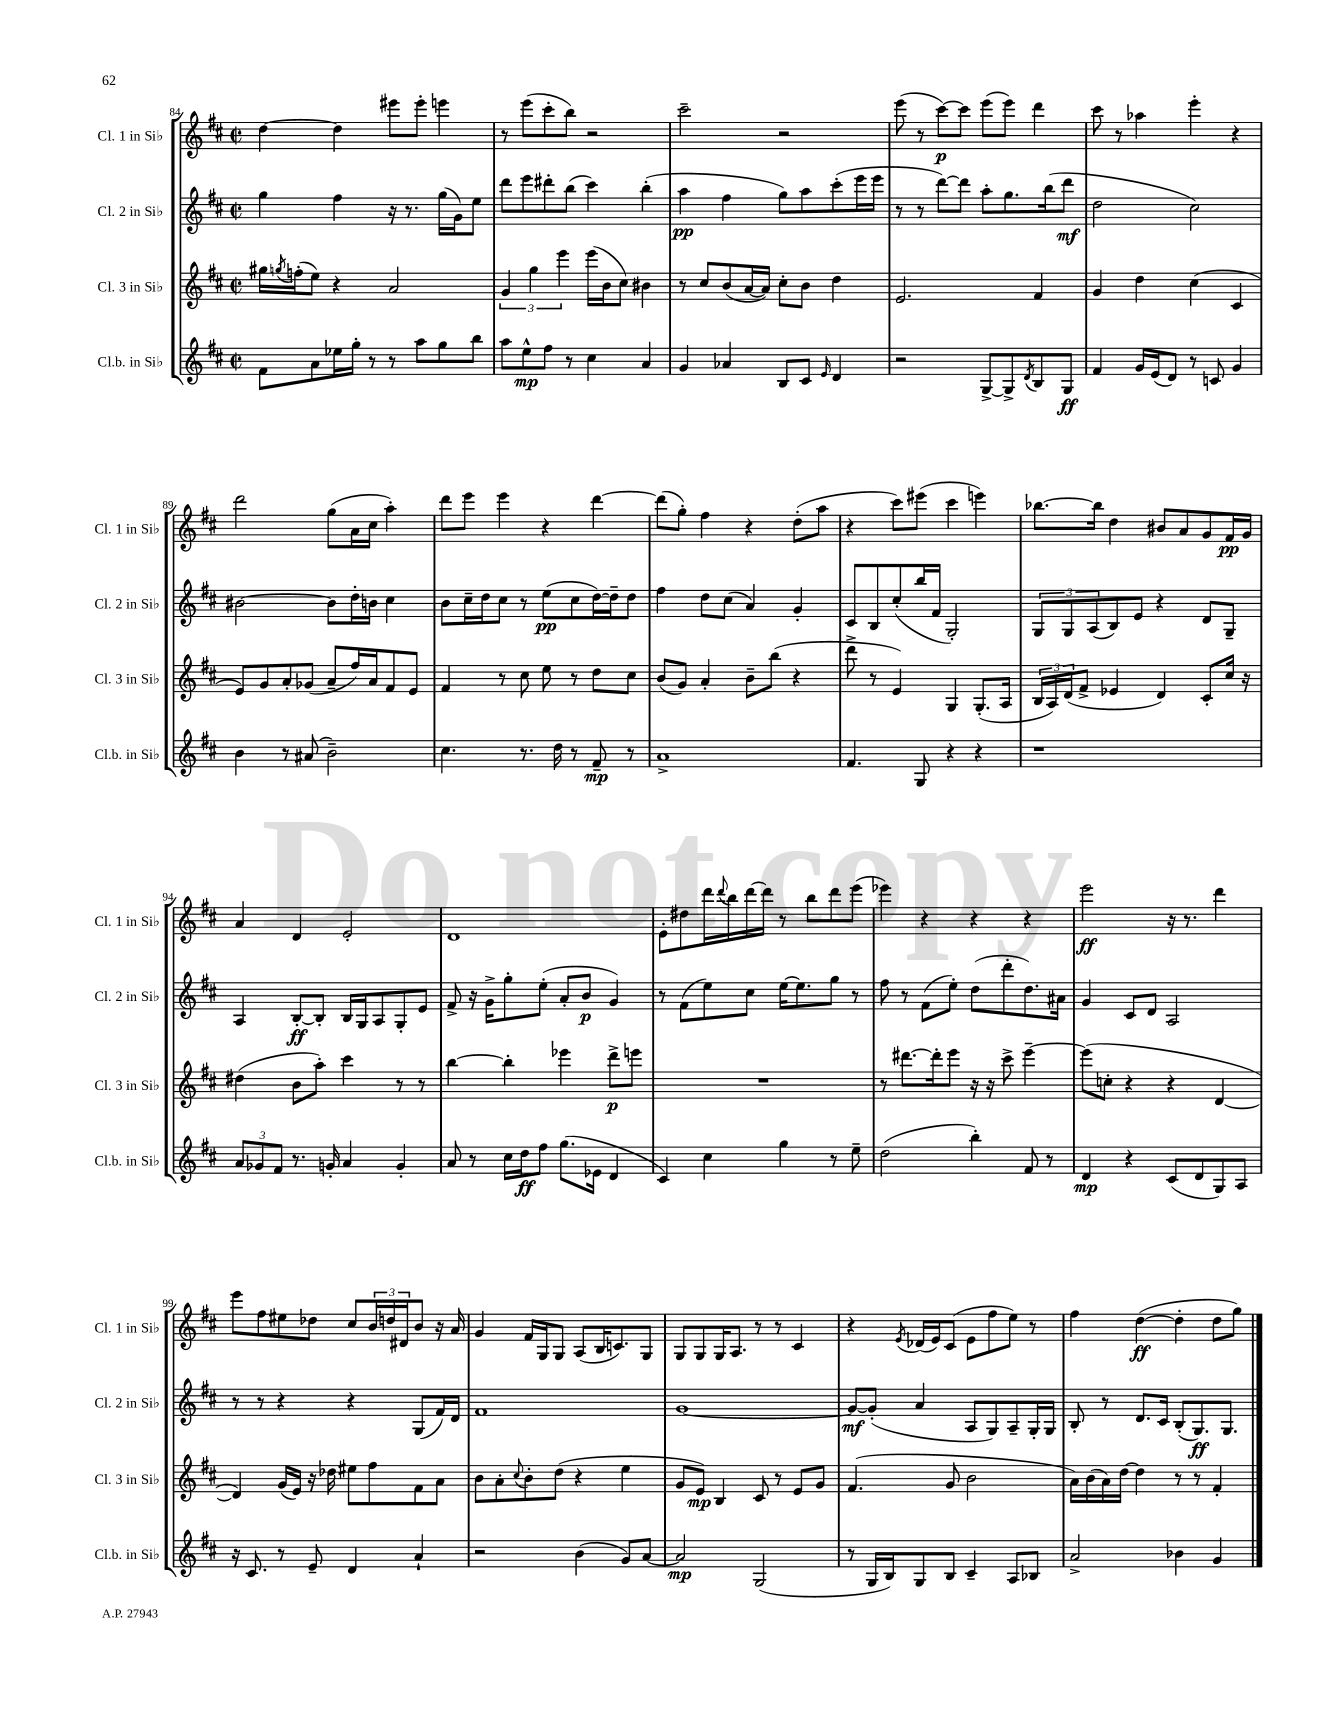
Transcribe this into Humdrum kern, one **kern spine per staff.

**kern	**dynam	**kern	**dynam	**kern	**dynam	**kern	**dynam
*part4	*part4	*part3	*part3	*part2	*part2	*part1	*part1
*staff4	*staff4	*staff3	*staff3	*staff2	*staff2	*staff1	*staff1
*I"Cl.b. in Si♭	*	*I"Cl. 3 in Si♭	*	*I"Cl. 2 in Si♭	*	*I"Cl. 1 in Si♭	*
*I'Cl.b. in Si♭	*	*I'Cl. 3 in Si♭	*	*I'Cl. 2 in Si♭	*	*I'Cl. 1 in Si♭	*
*clefG2	*	*clefG2	*	*clefG2	*	*clefG2	*
*k[f#c#]	*	*k[f#c#]	*	*k[f#c#]	*	*k[f#c#]	*
*M2/2	*	*M2/2	*	*M2/2	*	*M2/2	*
*met(c|)	*	*met(c|)	*	*met(c|)	*	*met(c|)	*
=84	=84	=84	=84	=84	=84	=84	=84
8f#\L	.	16gg#X\LL	.	4gg\	.	[4dd\	.
.	.	8qggn/	.	.	.	.	.
.	.	(16ffn'\J	.	.	.	.	.
8a\	.	8ee\J)	.	.	.	.	.
16ee-X\L	.	4r	.	4ff#\	.	4dd\]	.
16gg'\JJ	.	.	.	.	.	.	.
8r	.	.	.	.	.	.	.
8r	.	2a/	.	16r	.	8eee#X\L	.
.	.	.	.	8.r	.	.	.
8aa\L	.	.	.	.	.	8eee#'\J	.
8gg\	.	.	.	(16gg\LL	.	4eeen\	.
.	.	.	.	16g\J)	.	.	.
8bb\J	.	.	.	8ee\J	.	.	.
=85	=85	=85	=85	=85	=85	=85	=85
8aa\L	.	6g/	.	8ddd\L	.	8r	.
8ee^^\	mp	.	.	8eee\	.	(8eee\L	.
.	.	6gg\	.	.	.	.	.
8ff#\J	.	.	.	8ddd#X'\	.	8ccc#'\	.
.	.	6eee\	.	.	.	.	.
8r	.	.	.	(8bb\J	.	8bb\J)	.
4cc#\	.	(16eee\LL	.	4ccc#\)	.	2r	.
.	.	16b\J	.	.	.	.	.
.	.	8cc#\J)	.	.	.	.	.
4a/	.	4b#X\	.	(4bb'\	.	.	.
=86	=86	=86	=86	=86	=86	=86	=86
4g/	.	8r	.	4aa\	pp	2ccc#~\	.
.	.	8cc#/L	.	.	.	.	.
4a-X/	.	(8b/	.	4ff#\	.	.	.
.	.	[16a/L	.	.	.	.	.
.	.	16a/JJ])	.	.	.	.	.
8B/L	.	8cc#'\L	.	8gg\L)	.	2r	.
8c#/J	.	8b\J	.	8aa\	.	.	.
16qqe/	.	.	.	.	.	.	.
4d/	.	4dd\	.	(8ccc#'\	.	.	.
.	.	.	.	16eee\L	.	.	.
.	.	.	.	16eee\JJ	.	.	.
=87	=87	=87	=87	=87	=87	=87	=87
2r	.	2.e/	.	8r	.	(8eee\	.
.	.	.	.	8r	.	8r	.
.	.	.	.	[8ddd\L)	.	[8ccc#\L)	p
.	.	.	.	8ddd\J]	.	8ccc#\J]	.
[8G^/L	.	.	.	8aa'\L	.	(8eee\L	.
8G^/]	.	.	.	8.gg\	.	8eee\J)	.
8qd/	.	.	.	.	.	.	.
8B/	.	4f#/	.	.	.	4ddd\	.
.	.	.	.	(16bb\k	.	.	.
8G/J	ff	.	.	8ddd\J	mf	.	.
=88	=88	=88	=88	=88	=88	=88	=88
4f#/	.	4g/	.	2dd\	.	8ccc#\	.
.	.	.	.	.	.	8r	.
16g/LL	.	4dd\	.	.	.	4aa-X\	.
(16e/J	.	.	.	.	.	.	.
8d/J)	.	.	.	.	.	.	.
8r	.	(4cc#\	.	2cc#\)	.	4eee'\	.
8cn/	.	.	.	.	.	.	.
4g/	.	4c#/	.	.	.	4r	.
!!LO:LB:g=z
=89	=89	=89	=89	=89	=89	=89	=89
4b\	.	8e/L)	.	[2b#X\	.	2ddd\	.
.	.	8g/	.	.	.	.	.
8r	.	8a'/	.	.	.	.	.
(8a#X/	.	(8g-X/J	.	.	.	.	.
2b~\)	.	8a~/L	.	8b#\L]	.	(8gg\L	.
.	.	16ff#/L)	.	16dd'\L	.	16a\L	.
.	.	16a/J	.	16bn\JJ	.	16cc#\JJ	.
.	.	8f#/	.	4cc#\	.	4aa'\)	.
.	.	8e/J	.	.	.	.	.
=90	=90	=90	=90	=90	=90	=90	=90
4.cc#\	.	4f#/	.	8b\L	.	8ddd\L	.
.	.	.	.	16cc#~\L	.	8eee\J	.
.	.	.	.	16dd\J	.	.	.
.	.	8r	.	8cc#\J	.	4eee\	.
8.r	.	8cc#\	.	8r	.	.	.
.	.	8ee\	.	(8ee\L	pp	4r	.
16dd\	.	.	.	.	.	.	.
8r	.	8r	.	8cc#\	.	.	.
8f#~/	mp	8dd\L	.	[16dd\L)	.	[4ddd\	.
.	.	.	.	16dd~\J]	.	.	.
8r	.	8cc#\J	.	8dd\J	.	.	.
=91	=91	=91	=91	=91	=91	=91	=91
1a^	.	(8b/L	.	4ff#\	.	(8ddd\L]	.
.	.	8g/J)	.	.	.	8gg'\J)	.
.	.	4a'/	.	8dd\L	.	4ff#\	.
.	.	.	.	(8cc#\J	.	.	.
.	.	8b~\L	.	4a/)	.	4r	.
.	.	(8bb\J	.	.	.	.	.
.	.	4r	.	4g'/	.	(8dd'\L	.
.	.	.	.	.	.	8aa\J	.
=92	=92	=92	=92	=92	=92	=92	=92
4.f#/	.	8ddd^\	.	8c#/L	.	4r	.
.	.	8r	.	8B/	.	.	.
.	.	4e/)	.	(8cc#'/	.	8ccc#\L)	.
8G/	.	.	.	16bb/L	.	(8eee#X\J	.
.	.	.	.	16f#/JJ	.	.	.
4r	.	4G/	.	2G'/)	.	4ccc#\	.
4r	.	(8.G'/L	.	.	.	4eeen\)	.
.	.	16A/Jk	.	.	.	.	.
=93	=93	=93	=93	=93	=93	=93	=93
1r	.	24B/LL	.	12G/L	.	[8.bb-X\L	.
.	.	24A/)	.	.	.	.	.
.	.	(24d/J	.	12G/	.	.	.
.	.	8f#^/J	.	.	.	.	.
.	.	.	.	(12A/	.	.	.
.	.	.	.	.	.	16bb-\Jk]	.
.	.	4e-X/	.	8B/)	.	4dd\	.
.	.	.	.	8e/J	.	.	.
.	.	4d/)	.	4r	.	8b#X/L	.
.	.	.	.	.	.	8a/	.
.	.	8c#'/L	.	8d/L	.	8g/	.
.	.	16cc#/Jk	.	8G~/J	.	16f#/L	pp
.	.	16r	.	.	.	16g/JJ	.
!!LO:LB:g=z
=94	=94	=94	=94	=94	=94	=94	=94
12a/L	.	(4dd#X\	.	4A/	.	4a/	.
12g-X/	.	.	.	.	.	.	.
12f#/J	.	.	.	.	.	.	.
8.r	.	8b\L	.	[8B'/L	ff	4d/	.
.	.	8aa'\J)	.	8B'/J]	.	.	.
16gn'/	.	.	.	.	.	.	.
4a/	.	4ccc#\	.	16B/LL	.	2e'/	.
.	.	.	.	16G/J	.	.	.
.	.	.	.	8A/	.	.	.
4g'/	.	8r	.	8G'/	.	.	.
.	.	8r	.	8e/J	.	.	.
=95	=95	=95	=95	=95	=95	=95	=95
8a/	.	[4bb\	.	8f#^/	.	1d	.
8r	.	.	.	16r	.	.	.
.	.	.	.	16g^\KL	.	.	.
16cc#\LL	.	4bb'\]	.	8gg'\	.	.	.
16dd\J	ff	.	.	.	.	.	.
8ff#\J	.	.	.	(8ee'\J	.	.	.
(8.gg\L	.	4eee-X\	.	8a'/L	.	.	.
.	.	.	.	8b/J	p	.	.
16e-X\Jk	.	.	.	.	.	.	.
4d/	.	8ddd^\L	p	4g/)	.	.	.
.	.	8eeen\J	.	.	.	.	.
=96	=96	=96	=96	=96	=96	=96	=96
4c#/)	.	1r	.	8r	.	8e'\L	.
.	.	.	.	(8f#\L	.	8dd#X\	.
4cc#\	.	.	.	8ee\)	.	16ddd\L	.
.	.	.	.	.	.	8qqddd/	.
.	.	.	.	.	.	16bb\	.
.	.	.	.	8cc#\J	.	[16ddd\	.
.	.	.	.	.	.	16ddd\JJ]	.
4gg\	.	.	.	[16ee\KL	.	8r	.
.	.	.	.	8.ee\]	.	.	.
.	.	.	.	.	.	8bb\L	.
8r	.	.	.	8gg\J	.	8ddd\	.
8ee~\	.	.	.	8r	.	(8eee\J	.
=97	=97	=97	=97	=97	=97	=97	=97
(2dd\	.	8r	.	8ff#\	.	4eee-X\)	.
.	.	[8.ddd#X\L	.	8r	.	.	.
.	.	.	.	(8f#\L	.	4r	.
.	.	16ddd#'\k]	.	.	.	.	.
.	.	8eee\J	.	8ee'\J)	.	.	.
4bb'\)	.	16r	.	(8dd\L	.	4r	.
.	.	16r	.	.	.	.	.
.	.	8ccc#^\	.	8ddd'\	.	.	.
8f#/	.	[4eee~\	.	8.dd\)	.	4r	.
8r	.	.	.	.	.	.	.
.	.	.	.	16a#X\Jk	.	.	.
=98	=98	=98	=98	=98	=98	=98	=98
4d/	mp	(8eee\L]	.	4g/	.	2eee\	ff
.	.	8ccn'\J	.	.	.	.	.
4r	.	4r	.	8c#/L	.	.	.
.	.	.	.	8d/J	.	.	.
(8c#/L	.	4r	.	2A/	.	16r	.
.	.	.	.	.	.	8.r	.
8d/	.	.	.	.	.	.	.
8G/)	.	[4d/	.	.	.	4ddd\	.
8A/J	.	.	.	.	.	.	.
!!LO:LB:g=z
=99	=99	=99	=99	=99	=99	=99	=99
16r	.	4d/])	.	8r	.	8eee\L	.
8.c#/	.	.	.	.	.	.	.
.	.	.	.	8r	.	8ff#\	.
8r	.	(16g/LL	.	4r	.	8ee#X\	.
.	.	16e/JJ)	.	.	.	.	.
8e~/	.	16r	.	.	.	8dd-X\J	.
.	.	16dd-X\	.	.	.	.	.
4d/	.	8ee#X\L	.	4r	.	8cc#/L	.
.	.	8ff#\	.	.	.	24b/L	.
.	.	.	.	.	.	24ddn/	.
.	.	.	.	.	.	24d#X/J	.
4a`/	.	8f#\	.	(8G/L	.	8b/J	.
.	.	8a\J	.	16f#/L)	.	16r	.
.	.	.	.	16d/JJ	.	16a/	.
=100	=100	=100	=100	=100	=100	=100	=100
2r	.	8b\L	.	1f#	.	4g/	.
.	.	8a'\	.	.	.	.	.
.	.	8qqcc#/	.	.	.	.	.
.	.	8b'\	.	.	.	16f#/LL	.
.	.	.	.	.	.	16G/J	.
.	.	(8dd\J	.	.	.	8G/J	.
(4b\	.	4r	.	.	.	(8A/L	.
.	.	.	.	.	.	16B/K	.
.	.	.	.	.	.	8.cn/)	.
8g/L)	.	4ee\	.	.	.	.	.
[8a/J	.	.	.	.	.	8G/J	.
=101	=101	=101	=101	=101	=101	=101	=101
2a/]	mp	8g/L	.	[1g	.	8G/L	.
.	.	8e/J)	mp	.	.	8G/	.
.	.	4B/	.	.	.	16G/K	.
.	.	.	.	.	.	8.A/J	.
(2G/	.	8c#/	.	.	.	8r	.
.	.	8r	.	.	.	8r	.
.	.	8e/L	.	.	.	4c#/	.
.	.	8g/J	.	.	.	.	.
=102	=102	=102	=102	=102	=102	=102	=102
8r	.	(4.f#/	.	8g/L_	mf	4r	.
16G/LL	.	.	.	(8g'/J]	.	.	.
16B/J)	.	.	.	.	.	.	.
.	.	.	.	.	.	8qe/	.
8G/	.	.	.	4a/	.	(16d-X/LL	.
.	.	.	.	.	.	16e/J)	.
8B/J	.	8g/	.	.	.	(8c#/J	.
4c#~/	.	2b\	.	8A/L	.	8e\L	.
.	.	.	.	8G/)	.	8ff#\	.
8A/L	.	.	.	8A~/	.	8ee\J)	.
8B-X/J	.	.	.	16G'/L	.	8r	.
.	.	.	.	16G/JJ	.	.	.
=103	=103	=103	=103	=103	=103	=103	=103
2a^/	.	16a\LL)	.	8B'/	.	4ff#\	.
.	.	(16b\	.	.	.	.	.
.	.	16a\)	.	8r	.	.	.
.	.	[16dd\JJ	.	.	.	.	.
.	.	4dd\]	.	8.d/L	.	([4dd\	ff
.	.	.	.	16c#/Jk	.	.	.
4b-X\	.	8r	.	(8B'/L	.	4dd'\]	.
.	.	8r	.	8.G/)	ff	.	.
4g/	.	4f#'/	.	.	.	8dd\L	.
.	.	.	.	8.G/J	.	.	.
.	.	.	.	.	.	8gg\J)	.
==	==	==	==	==	==	==	==
*-	*-	*-	*-	*-	*-	*-	*-
